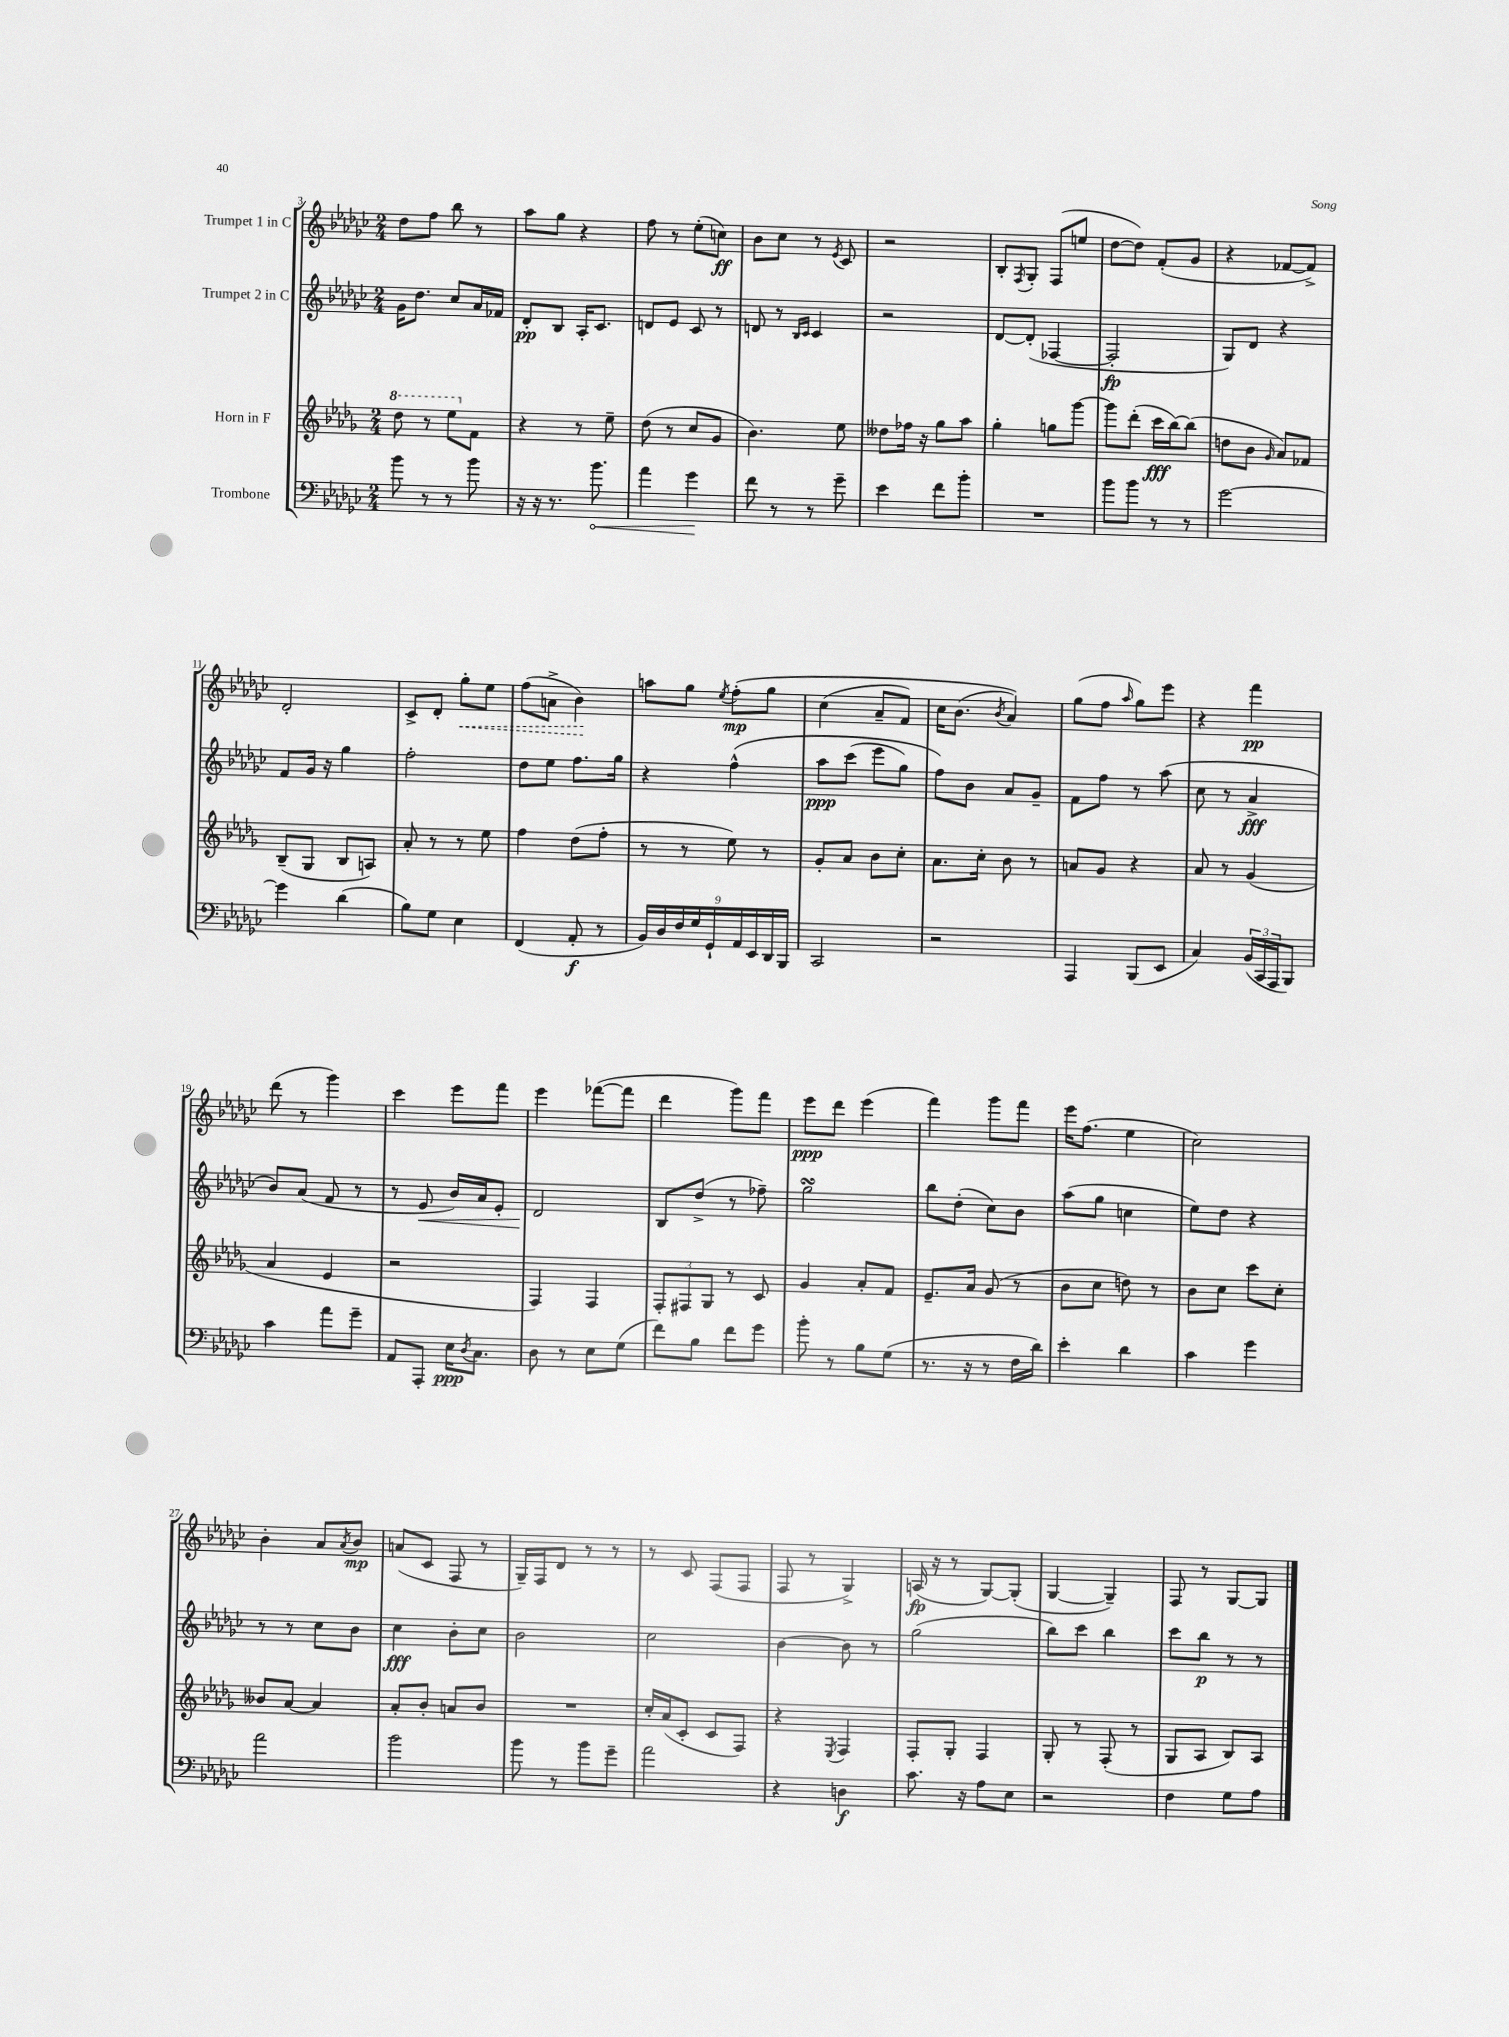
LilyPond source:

<<
\new StaffGroup <<
\new Staff = "s0" \with { instrumentName = "Trumpet 1 in C" } {
    \clef treble \key ges \major \numericTimeSignature \time 2/4
    des''8 f''8 bes''8 r8 |
    aes''8 ges''8 r4 |
    f''8 r8 ees''8-.( c''8\ff) |
    bes'8 ces''8 r8 \acciaccatura { ees'8 } ces'8 |
    r2 |
    bes8-. \acciaccatura { f8 } ges8-. f8( e''8 |
    des''8~ des''8) f'8-.( ges'8 |
    r4 fes'8~ fes'8->) |
    des'2-. |
    ces'8-> des'8-. \once \override Hairpin.style = #'dashed-line ges''8-.\< ees''8 |
    f''8( a'8-> bes'4\!) |
    a''8 ges''8 \acciaccatura { ees''8 } f''8-.\mp\( ges''8 |
    ces''4( aes'8-- f'8) |
    ces''16 bes'8.( \acciaccatura { bes'8 } aes'4)\) |
    ges''8( f''8 \grace { aes''16 } ges''8) ees'''8 |
    r4 f'''4\pp |
    des'''8( r8 ges'''4) |
    ces'''4 ees'''8 f'''8 |
    ees'''4 fes'''8~( fes'''8 |
    des'''4 ges'''8) f'''8 |
    ees'''8\ppp des'''8 ees'''4( |
    f'''4) ges'''8 f'''8 |
    ees'''16 f''8.( ees''4 |
    ces''2) |
    bes'4-. aes'8 \acciaccatura { aes'8 } bes'8\mp |
    a'8( ces'8 f8 r8 |
    ges16--) f16 des'8 r8 r8 |
    r8 ces'8 f8( f8 |
    f8 r8 ges4->) |
    a16\fp( r16 r8 ges8~) ges8-.( |
    ges4~ ges4--) |
    f8 r8 ges8~ ges8 \bar "|." |
}
\new Staff = "s1" \with { instrumentName = "Trumpet 2 in C" } {
    \clef treble \key ges \major \numericTimeSignature \time 2/4
    ges'16 des''8. ces''8 aes'16 fes'16 |
    des'8-.\pp bes8 aes16-. ces'8. |
    d'8 ees'8 ces'8 r8 |
    d'8 r8 \grace { bes16 ces'16 } ces'4 |
    r2 |
    des'8~ des'8-.( fes4~ |
    fes2-.\fp |
    ges8) des'8 r4 |
    f'8 ges'16 r16 ges''4 |
    f''2-. |
    des''8 ees''8 f''8. ges''16 |
    r4 f''4-^\( |
    aes''8\ppp ces'''8( ees'''8 ges''8) |
    f''8\) bes'8 aes'8 ges'8-- |
    f'8 f''8 r8 aes''8( |
    ces''8 r8 aes'4->\fff |
    bes'8) aes'8( f'8 r8 |
    r8 ees'8\< bes'16) aes'16 ees'8-. |
    des'2\! |
    bes8 des''8->( r8 fes''8--) |
    ges''2\turn |
    bes''8 des''8-.( ces''8) bes'8 |
    aes''8( ges''8 c''4 |
    ees''8) des''8 r4 |
    r8 r8 ces''8 bes'8 |
    ces''4\fff bes'8-. ces''8 |
    bes'2 |
    ces''2 |
    bes'4~ bes'8 r8 |
    ges''2( |
    bes''8) ces'''8 bes''4 |
    ces'''8 bes''8\p r8 r8 \bar "|." |
}
\new Staff = "s2" \with { instrumentName = "Horn in F" } {
    \clef treble \key des \major \numericTimeSignature \time 2/4
    \ottava #1 des'''8 r8 ees'''8 \ottava #0 f'8 |
    r4 r8 ees''8-- |
    des''8( r8 c''8 ges'8 |
    bes'4.) ees''8 |
    deses''8 fes''16 r16 ges''8 aes''8 |
    ges''4-. g''8 ges'''8~ |
    ges'''8 des'''8-.( c'''16\fff bes''16~) bes''8( |
    d''8 bes'8 \grace { ges'16 } aes'8) fes'8 |
    bes8--( ges8 bes8 a8) |
    aes'8-. r8 r8 ees''8 |
    f''4 des''8( f''8-. |
    r8 r8 ees''8) r8 |
    ges'8-. aes'8 bes'8 c''8-. |
    aes'8. c''16-. bes'8 r8 |
    a'8 ges'8 r4 |
    aes'8 r8 ges'4( |
    aes'4 ees'4 |
    r2 |
    f4) f4 |
    \tuplet 3/2 { f8-. fis8 ges8 } r8 c'8 |
    ges'4 aes'8-. f'8 |
    ees'8.-- aes'16 ges'8( r8 |
    bes'8 c''8 d''8) r8 |
    bes'8 c''8 c'''8 c''8-. |
    beses'8 aes'8~ aes'4 |
    aes'8-. bes'8-. a'8 bes'8 |
    R2 |
    c''16-. aes'16( c'8-. c'8 f8) |
    r4 \acciaccatura { ees8 } f4 |
    f8-. ges8-. f4 |
    ges8-. r8 f8-.( r8 |
    ges8 aes8 bes8) aes8 \bar "|." |
}
\new Staff = "s3" \with { instrumentName = "Trombone" } {
    \clef bass \key ges \major \numericTimeSignature \time 2/4
    bes'8 r8 r8 bes'8 |
    r16 r16 r8. \once \override Hairpin.circled-tip = ##t bes'8.\< |
    aes'4 ges'4\! |
    f'8 r8 r8 ges'8-- |
    ees'4 f'8 bes'8-. |
    R2 |
    bes'8 bes'8 r8 r8 |
    ges'2~ |
    ges'4 des'4( |
    bes8) ges8 ees4 |
    f,4( aes,8-.\f r8 |
    \tuplet 9/8 { bes,16) des16 f16 ges16 ges,16-! aes,16 ees,16 des,16 bes,,16 } |
    ces,2 |
    r2 |
    aes,,4 bes,,8( ees,8 |
    ces4) \tuplet 3/2 { bes,16( ces,16 aes,,16 } bes,,8) |
    ces'4 aes'8 ges'8-- |
    aes,8 aes,,8-. ees16\ppp \acciaccatura { des8 } ces8. |
    des8 r8 ees8 ges8( |
    f'8) bes8 f'8 ges'8 |
    bes'8-. r8 bes8 ges8( |
    r8. r16 r8 f16 des'16) |
    ees'4-. des'4 |
    ces'4 ges'4 |
    aes'2 |
    bes'2 |
    bes'8 r8 bes'8 ges'8-- |
    aes'2 |
    r4 d4\f |
    ces'8. r16 aes8 ees8 |
    r2 |
    f4 ges8 aes8 \bar "|." |
}
>>
>>
\layout { \context { \Score currentBarNumber = #3 } }
